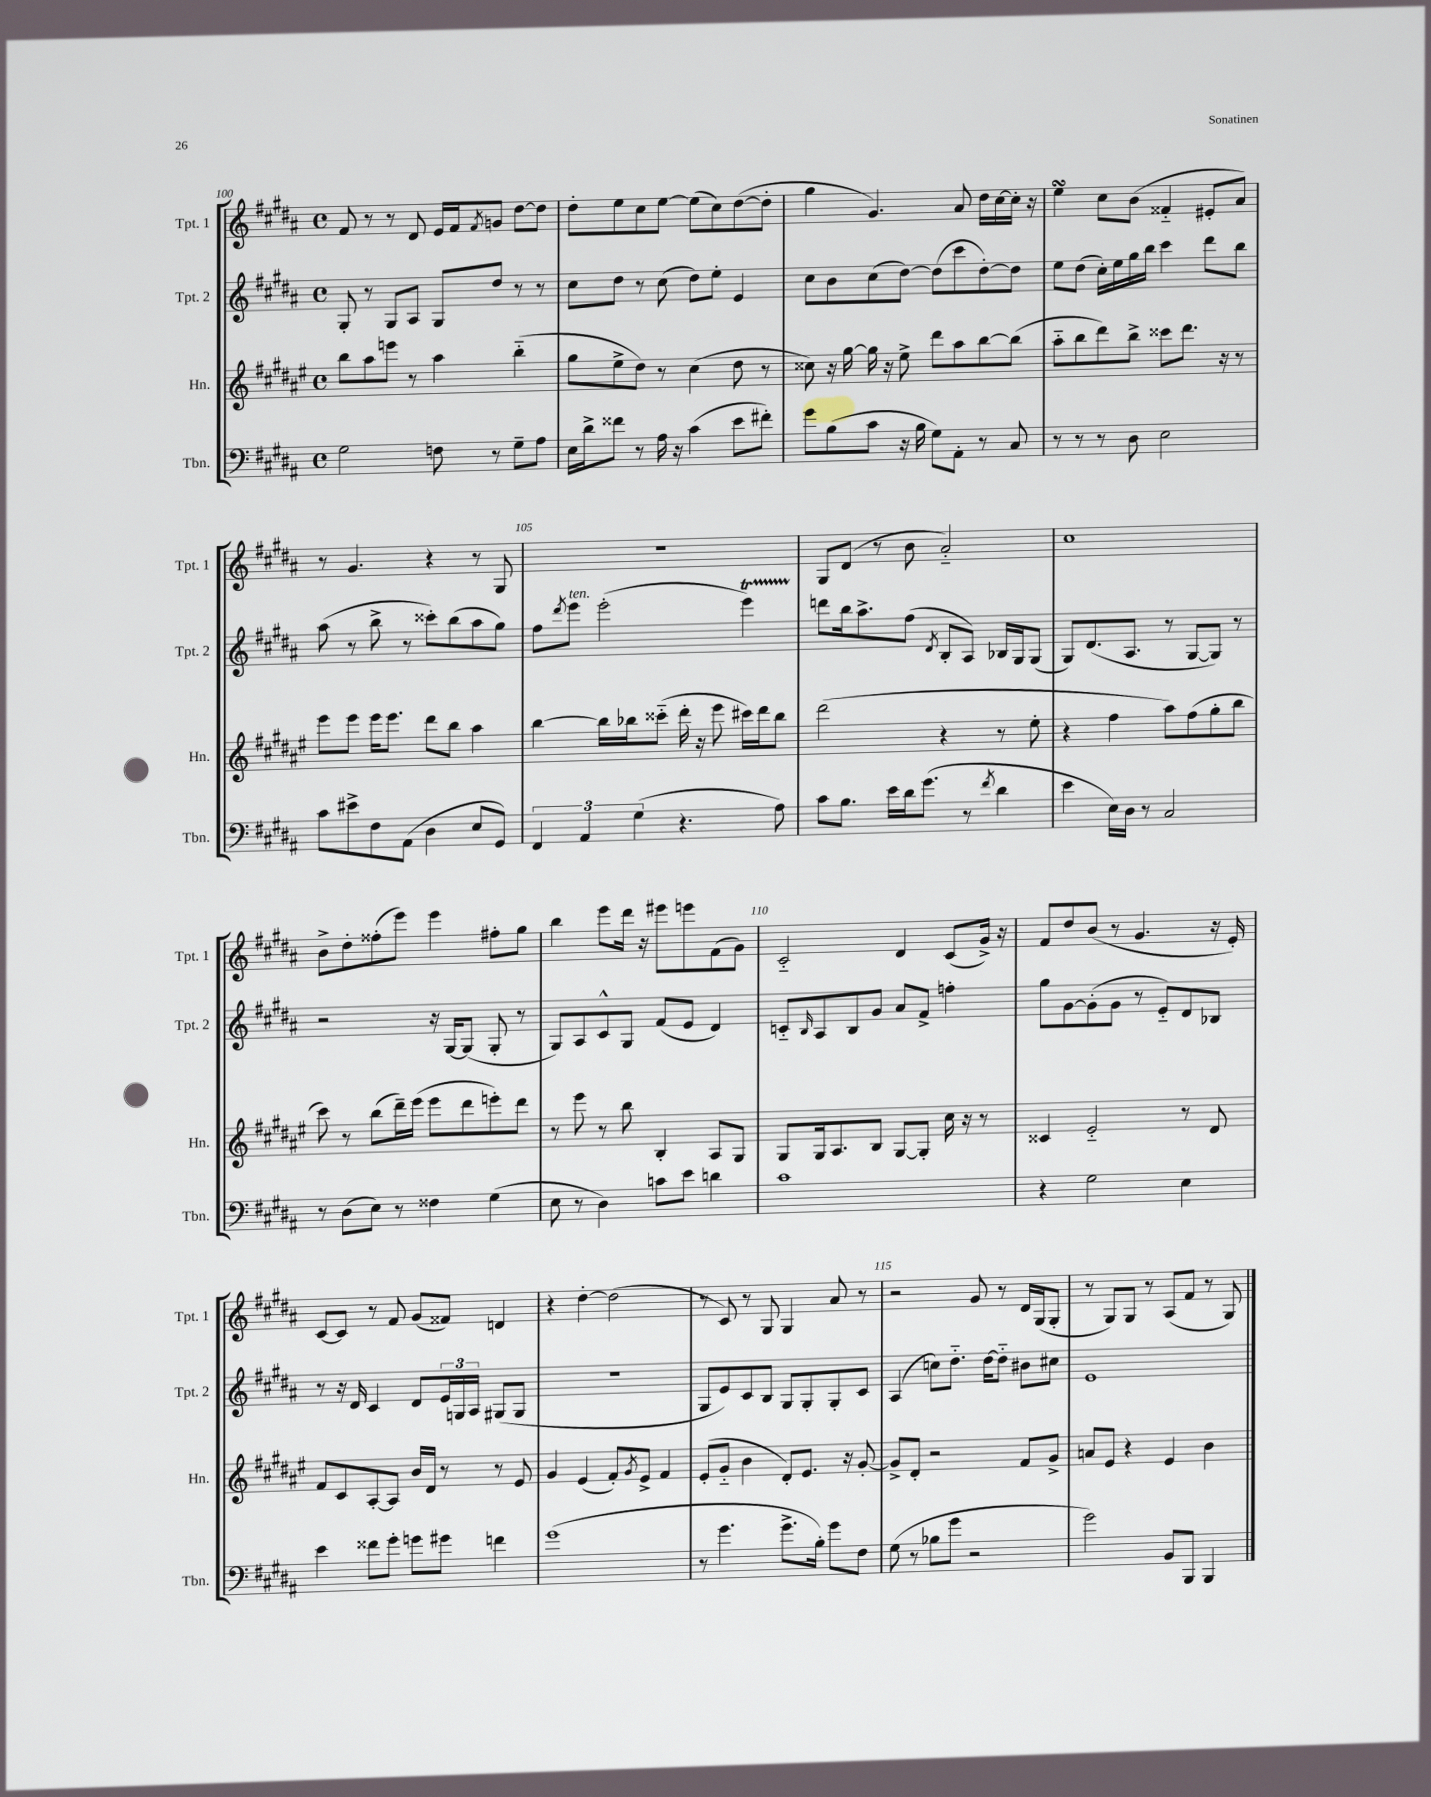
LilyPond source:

<<
\new StaffGroup <<
\new Staff = "s0" \with { instrumentName = "Tpt. 1" shortInstrumentName = "Tpt. 1" } {
    \clef treble \key b \major \defaultTimeSignature \time 4/4
    fis'8 r8 r8 dis'8 e'16 fis'16 \acciaccatura { fis'8 } g'8 dis''8~ dis''8 |
    dis''8-. e''8 cis''8 e''8~ e''8( cis''8) dis''8~( dis''8-. |
    gis''4 gis'4.) ais'8 dis''16 cis''16~ cis''16-. r16 |
    e''4\turn cis''8 b'8( fisis'4-_ eis'8-. ais'8) |
    r8 gis'4. r4 r8 gis8 |
    R1 |
    gis8 dis'8( r8 b'8 ais'2-_) |
    cis''1 |
    b'8-> dis''8-. fisis''8-.( e'''8) e'''4 fis''8-. gis''8 |
    b''4 e'''8 dis'''16 r16 eis'''8 e'''8 fis'8( gis'8) |
    cis'2-_ dis'4 cis'8( gis'16->) r16 |
    fis'8 dis''8 b'8( r8 gis'4. r16 e'16-.) |
    cis'8~ cis'8 r8 fis'8 gis'8( fisis'8) d'4 |
    r4 dis''4~-. dis''2( |
    r8 cis'8) r8 gis8 gis4 ais'8 r8 |
    r2 gis'8 r8 dis'16 gis16( gis8-. |
    r8 gis8) gis8 r8 ais8( fis'8 r8 gis8) \bar "|." |
}
\new Staff = "s1" \with { instrumentName = "Tpt. 2" shortInstrumentName = "Tpt. 2" } {
    \clef treble \key b \major \defaultTimeSignature \time 4/4
    gis8-. r8 gis8 ais8 gis8 dis''8 r8 r8 |
    cis''8 dis''8 r8 cis''8( dis''8) e''8-. e'4 |
    cis''8 b'8 cis''8( dis''8~) dis''8( cis'''8 dis''8~-.) dis''8 |
    e''8 dis''8( cis''16-.) e''16 gis''16 b''16 cis'''4 dis'''8 b''8 |
    ais''8( r8 b''8-> r8 cisis'''8-.) b''8( ais''8 gis''8) |
    fis''8 \acciaccatura { dis'''8 } e'''8^\markup { \italic "ten." } e'''2-.( e'''4\startTrillSpan) |
    d'''8\stopTrillSpan b''16 ais''8.-> fis''8( \acciaccatura { dis'8 } b8-. ais8) bes16 gis16 gis8( |
    gis8) dis'8.( ais8. r8 gis8~ gis8) r8 |
    r2 r16 gis16~ gis8( gis8-. r8 |
    gis8) ais8 cis'8-^ gis8 fis'8( e'8 dis'4) |
    c'8-_ \grace { b16 } ais8 b8 gis'8 ais'8 fis'8-> f''4-. |
    gis''8 gis'8~ gis'8-.( gis'8 r8 e'8-_) dis'8 bes8 |
    r8 r16 dis'16 cis'4 dis'8 \tuplet 3/2 { e'16 g16 ais16 } gis8( gis8 |
    R1 |
    gis8 e'8) cis'8 b8 gis8 gis8-. gis8-. cis'8 |
    ais4( c''8) dis''8.-_ dis''16~ dis''8-_ bis'8 cis''8 |
    e'1 \bar "|." |
}
\new Staff = "s2" \with { instrumentName = "Hn." shortInstrumentName = "Hn." } {
    \clef treble \key fis \major \defaultTimeSignature \time 4/4
    b''8 ais''8 e'''8 r8 ais''4 b''4-_( |
    gis''8 eis''8-> dis''8) r8 cis''4( dis''8 r8 |
    cisis''8) r16 gis''16~ gis''16 r16 eis''8-> dis'''8 ais''8 b''8~ b''8( |
    ais''8-_ b''8 dis'''8) b''8-> cisis'''8 dis'''8. r16 r8 |
    eis'''8 eis'''8 eis'''16 eis'''8. dis'''8 b''8 ais''4 |
    b''4~ b''16 bes''16 cisis'''8-_( dis'''16-. r16 eis'''8 cis'''16) dis'''16 bes''8 |
    dis'''2( r4 r8 eis''8-. |
    r4 fis''4 ais''8) fis''8( gis''8-. b''8 |
    cis'''8) r8 b''8( dis'''16--) eis'''16( eis'''8 dis'''8 e'''8-.) dis'''8 |
    r8 eis'''8 r8 b''8 b4-. ais8 gis8 |
    gis8 gis16 ais8. b8 gis8~ gis8-. cis''16 r16 r8 |
    cisis'4 eis'2-_ r8 dis'8 |
    fis'8 cis'8 ais8~-. ais8 b'16 dis'16 r8 r8 eis'8 |
    gis'4 eis'4( fis'8-.) \acciaccatura { gis'8 } eis'8-> fis'4 |
    eis'8-.( gis'8-_ b'4 dis'8-.) eis'8. r16 gis'8~-. |
    gis'8-> dis'8-. r2 fis'8 gis'8-> |
    a'8 eis'8 r4 eis'4 b'4 \bar "|." |
}
\new Staff = "s3" \with { instrumentName = "Tbn." shortInstrumentName = "Tbn." } {
    \clef bass \key b \major \defaultTimeSignature \time 4/4
    gis2 f8 r8 gis8-- ais8 |
    e16 dis'16-> fisis'8 r8 ais16 r16 cis'4( e'8 fis'8-.) |
    gis'8 b8( cis'8 r16 b16 gis8) ais,8-. r8 cis8 |
    r8 r8 r8 dis8 e2 |
    cis'8 eis'8-> fis8 ais,8( dis4 e8 gis,8) |
    \tuplet 3/2 { fis,4 ais,4 gis4( } r4. ais8) |
    cis'8 b8. e'16 dis'16 gis'8.( r8 \acciaccatura { fis'8 } dis'4 |
    e'4 e16) dis16 r8 cis2 |
    r8 dis8( e8) r8 fisis4 gis4( |
    e8 r8 dis4) c'8 e'8 d'4 |
    cis'1 |
    r4 gis2 e4 |
    e'4 fisis'8 gis'8-. g'8 gis'8 f'4 |
    gis'1( |
    r8 gis'4. gis'8.-> b16-.) gis'8 fis8 |
    gis8( r8 bes8 gis'8 r2 |
    gis'2) b,8 b,,8 b,,4 \bar "|." |
}
>>
>>
\layout { \context { \Score currentBarNumber = #100 \override BarNumber.break-visibility = ##(#f #t #t) barNumberVisibility = #(every-nth-bar-number-visible 5) } }
